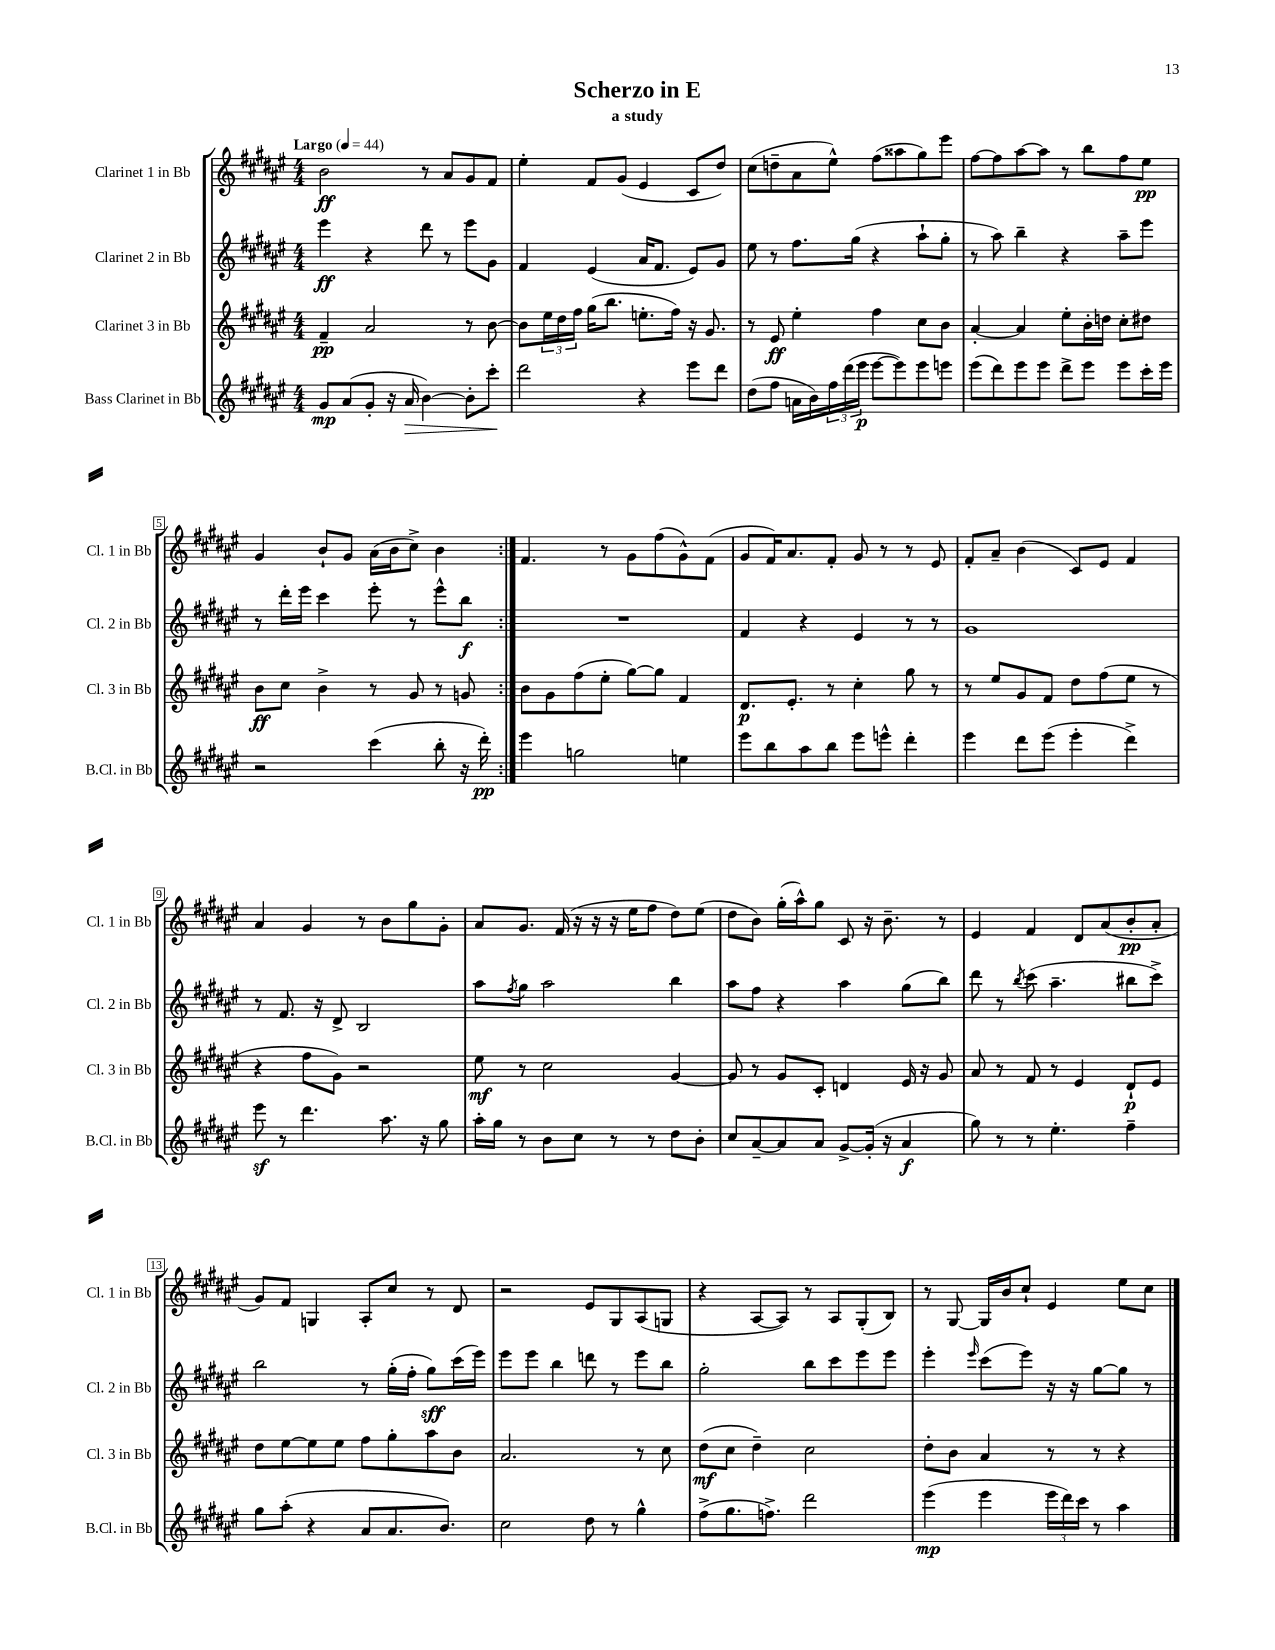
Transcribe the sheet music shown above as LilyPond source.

\header { title = "Scherzo in E" subtitle = "a study" }
<<
\new StaffGroup <<
\new Staff = "s0" \with { instrumentName = "Clarinet 1 in Bb" shortInstrumentName = "Cl. 1 in Bb" } {
    \clef treble \key fis \major \numericTimeSignature \time 4/4 \tempo "Largo" 4 = 44
    \repeat volta 2 { b'2\ff r8 ais'8 gis'8 fis'8 |
    eis''4-. fis'8 gis'8( eis'4 cis'8 dis''8) |
    cis''8( d''8-- ais'8 eis''8-^) fis''8( aisis''8 gis''8) eis'''8 |
    fis''8~ fis''8 ais''8~ ais''8 r8 b''8 fis''8 eis''8\pp |
    gis'4 b'8-! gis'8 ais'16( b'16 cis''8->) b'4 | }
    fis'4. r8 gis'8 fis''8( gis'8-^) fis'8( |
    gis'8 fis'16) ais'8. fis'8-. gis'8 r8 r8 eis'8 |
    fis'8-. ais'8-- b'4( cis'8) eis'8 fis'4 |
    ais'4 gis'4 r8 b'8 gis''8 gis'8-. |
    ais'8 gis'8. fis'16( r16 r16 r16 eis''16 fis''8 dis''8) eis''8( |
    dis''8 b'8) gis''16-.( ais''16-^) gis''8 cis'8 r16 b'8.-- r8 |
    eis'4 fis'4 dis'8 ais'8( b'8-.\pp ais'8-. |
    gis'8) fis'8 g4 ais8-. cis''8 r8 dis'8 |
    r2 eis'8 gis8 ais8( g8 |
    r4 ais8~ ais8) r8 ais8 gis8-.( b8) |
    r8 gis8~ gis16 b'16 cis''8-! eis'4 eis''8 cis''8 \bar "|." |
}
\new Staff = "s1" \with { instrumentName = "Clarinet 2 in Bb" shortInstrumentName = "Cl. 2 in Bb" } {
    \clef treble \key fis \major \numericTimeSignature \time 4/4
    \repeat volta 2 { eis'''4\ff r4 dis'''8 r8 eis'''8 gis'8 |
    fis'4 eis'4( ais'16 fis'8. eis'8) gis'8 |
    eis''8 r8 fis''8. gis''16( r4 ais''8-! gis''8-. |
    r8 ais''8) b''4-- r4 ais''8-- eis'''8 |
    r8 dis'''16-. eis'''16 cis'''4 eis'''8-. r8 eis'''8-^ b''8\f | }
    R1 |
    fis'4 r4 eis'4 r8 r8 |
    gis'1 |
    r8 fis'8. r16 dis'8-> b2 |
    ais''8 \acciaccatura { fis''8 } gis''8 ais''2 b''4 |
    ais''8 fis''8 r4 ais''4 gis''8( b''8) |
    dis'''8 r8 \acciaccatura { b''8 } cis'''8( ais''4.-- bis''8 cis'''8->) |
    b''2 r8 gis''16-.( fis''16-. gis''8\sff) cis'''16( eis'''16) |
    eis'''8 eis'''8 b''4 d'''8 r8 eis'''8 b''8 |
    gis''2-. b''8 cis'''8 eis'''8 eis'''8 |
    eis'''4-. \grace { eis'''16 } cis'''8( eis'''8) r16 r16 gis''8~ gis''8 r8 \bar "|." |
}
\new Staff = "s2" \with { instrumentName = "Clarinet 3 in Bb" shortInstrumentName = "Cl. 3 in Bb" } {
    \clef treble \key fis \major \numericTimeSignature \time 4/4
    \repeat volta 2 { fis'4--\pp ais'2 r8 b'8~ |
    b'8 \tuplet 3/2 { eis''16 dis''16 fis''16 } gis''16( b''8. e''8.-. fis''16) r16 gis'8. |
    r8 eis'8\ff eis''4-. fis''4 cis''8 b'8 |
    ais'4~-. ais'4 eis''8-. b'16-. d''16 cis''8-. dis''8 |
    b'8\ff cis''8 b'4-> r8 gis'8 r8 g'8 | }
    b'8 gis'8 fis''8( eis''8-. gis''8~) gis''8 fis'4 |
    dis'8.\p eis'8.-. r8 cis''4-. gis''8 r8 |
    r8 eis''8 gis'8 fis'8 dis''8 fis''8( eis''8 r8 |
    r4 fis''8 gis'8) r2 |
    eis''8\mf r8 cis''2 gis'4~ |
    gis'8 r8 gis'8 cis'8-. d'4 eis'16 r16 gis'8 |
    ais'8 r8 fis'8 r8 eis'4 dis'8-!\p eis'8 |
    dis''8 eis''8~ eis''8 eis''8 fis''8 gis''8-. ais''8 b'8 |
    ais'2. r8 cis''8 |
    dis''8\mf( cis''8 dis''4--) cis''2 |
    dis''8-. b'8 ais'4 r8 r8 r4 \bar "|." |
}
\new Staff = "s3" \with { instrumentName = "Bass Clarinet in Bb" shortInstrumentName = "B.Cl. in Bb" } {
    \clef treble \key fis \major \numericTimeSignature \time 4/4
    \repeat volta 2 { gis'8\mp ais'8( gis'8-. r16 ais'16\> b'4~) b'8-. cis'''8-.\! |
    dis'''2 r4 eis'''8 dis'''8 |
    dis''8( fis''8 a'16 b'16) \tuplet 3/2 { fis''16 dis'''16( eis'''16\p } eis'''8~ eis'''8) eis'''8 e'''8 |
    eis'''8( dis'''8) eis'''8 eis'''8 dis'''8-> eis'''8 eis'''8 cis'''16-. eis'''16 |
    r2 cis'''4( b''8-. r16 dis'''16-.\pp) | }
    eis'''4 g''2 e''4 |
    eis'''8 b''8 ais''8 b''8 eis'''8 e'''8-^ dis'''4-. |
    eis'''4 dis'''8 eis'''8( eis'''4-. dis'''4->) |
    eis'''8\sf r8 dis'''4. ais''8. r16 gis''8 |
    ais''16-. gis''16 r8 b'8 cis''8 r8 r8 dis''8 b'8-. |
    cis''8 ais'8~-- ais'8 ais'8 gis'8~-> gis'16-.( r16 ais'4\f |
    gis''8) r8 r8 eis''4.-. fis''4-- |
    gis''8 ais''8-.( r4 ais'8 ais'8. b'8.) |
    cis''2 dis''8 r8 gis''4-^ |
    fis''8->( gis''8. f''8.->) dis'''2 |
    eis'''4\mp( eis'''4 \tuplet 3/2 { eis'''16 dis'''16) cis'''16 } r8 ais''4 \bar "|." |
}
>>
>>
\layout { \context { \Score \override BarNumber.stencil = #(make-stencil-boxer 0.1 0.3 ly:text-interface::print) } }
